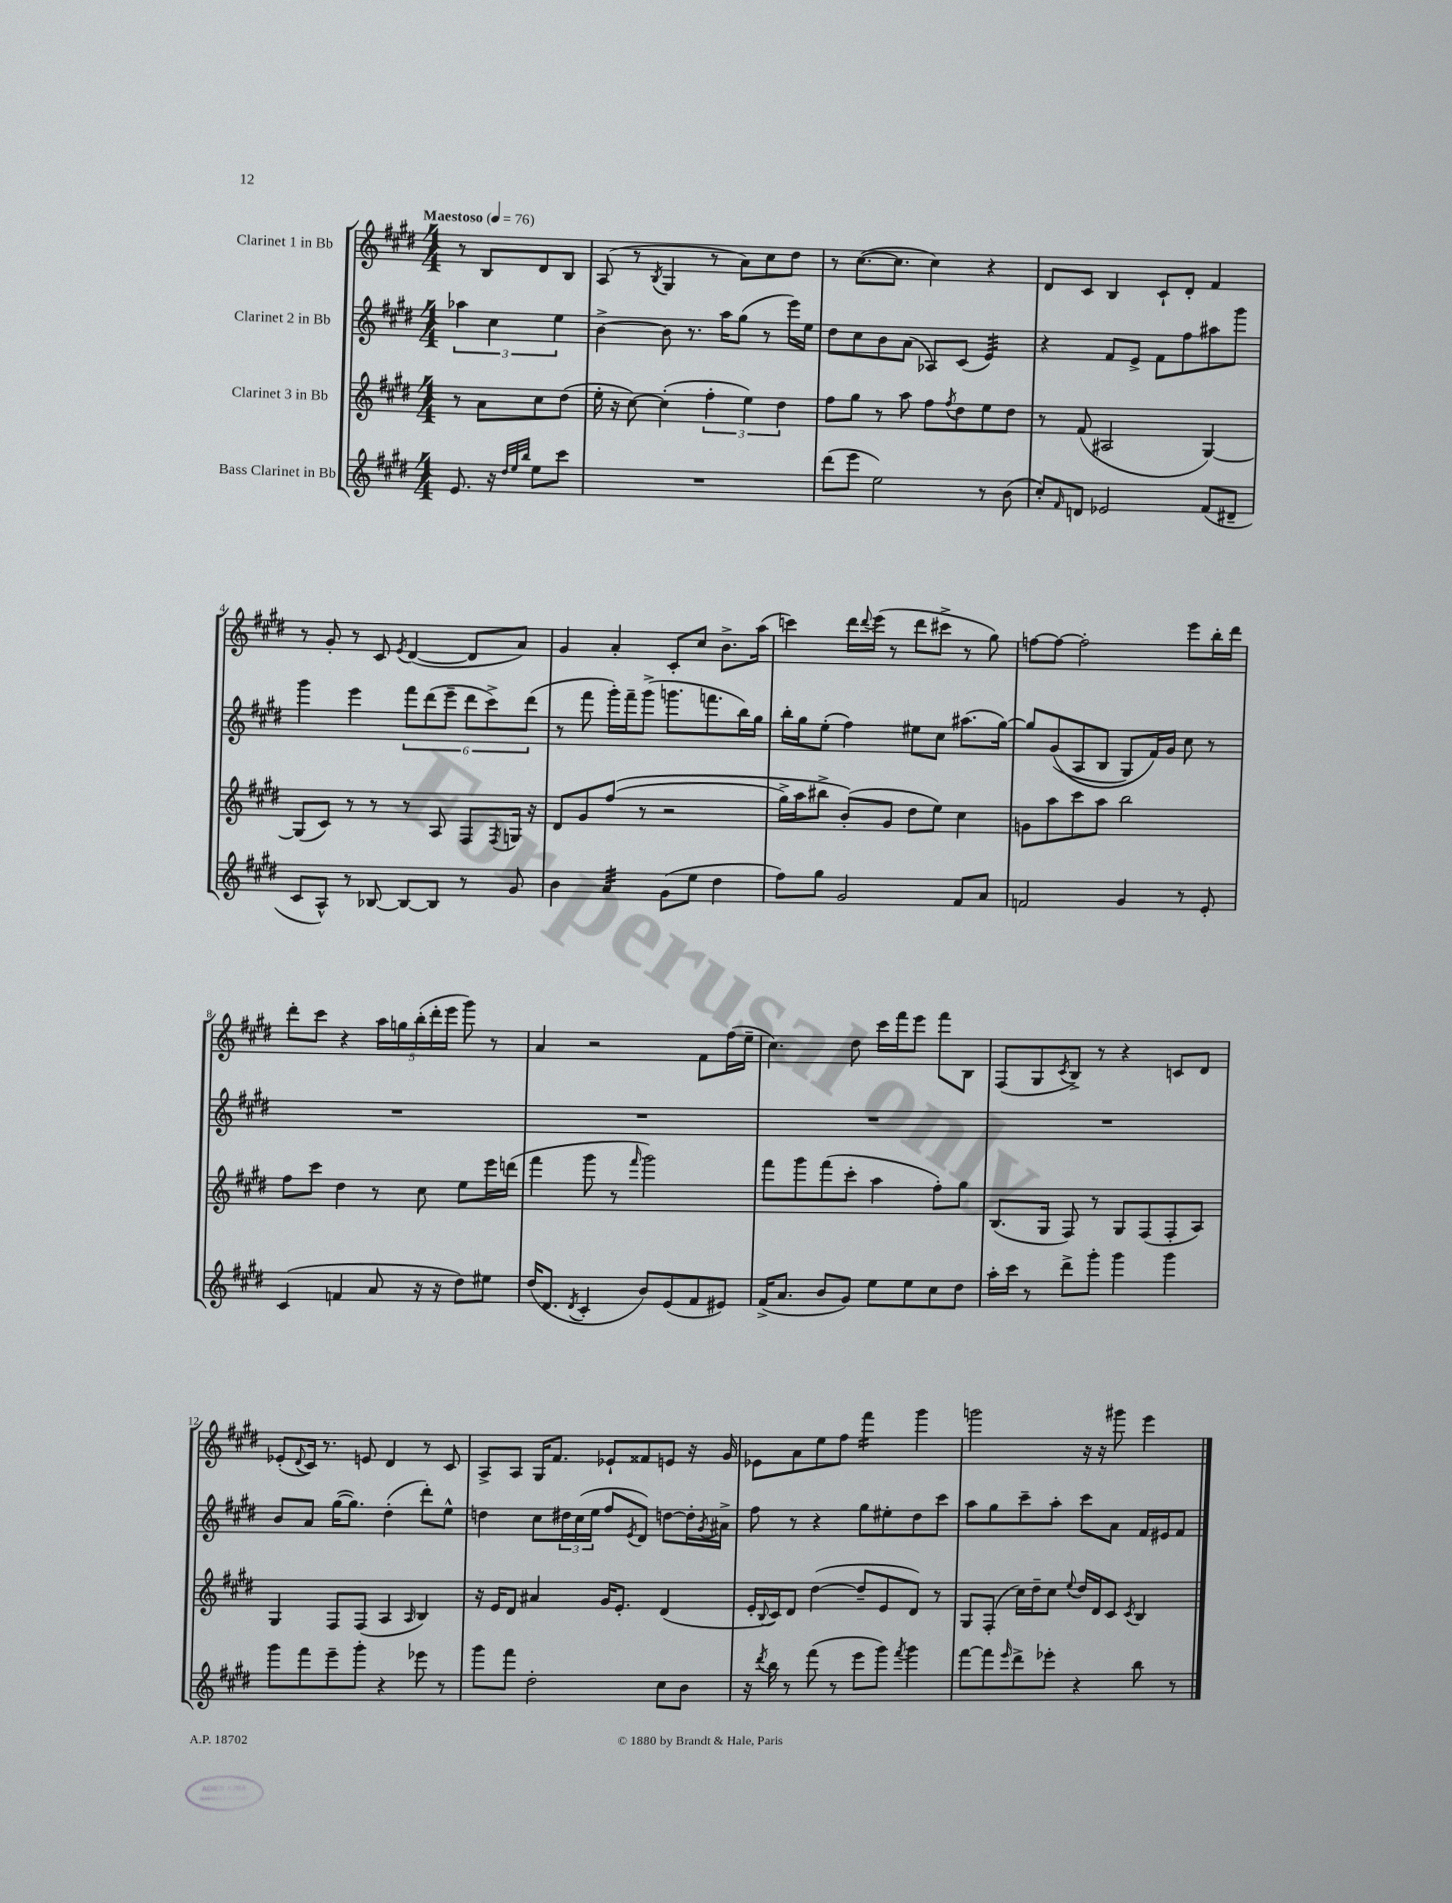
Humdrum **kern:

**kern	**kern	**kern	**kern
*staff4	*staff3	*staff2	*staff1
*clefG2	*clefG2	*clefG2	*clefG2
*k[f#c#g#d#]	*k[f#c#g#d#]	*k[f#c#g#d#]	*k[f#c#g#d#]
*M4/4	*M4/4	*M4/4	*M4/4
*MM76	*MM76	*MM76	*MM76
8.e	8r	6aa-	8r
.	8a	.	8B
.	.	6cc#	.
16r	.	.	.
32qqdd#	.	.	.
32qqee	.	.	.
32qqbb	.	.	.
8ee	8cc#	.	8d#
.	.	6ee	.
8ccc#	(8dd#	.	8B
=	=	=	=
1r	16ee'	[4b^	(8A
.	16r	.	.
.	[8cc#)	.	8r
.	.	.	8qB
.	(4cc#']	8b]	4G#
.	.	8.r	.
.	6ff#'	.	8r
.	.	16aa	.
.	.	(8gg#	8a)
.	6ee)	.	.
.	.	8r	8cc#
.	6dd#	.	.
.	.	16eee)	8dd#
.	.	16ee	.
=	=	=	=
(8ddd#	8ff#	8dd#	8r
8eee	8gg#	8cc#	([8.cc#
2ee)	8r	8b	.
.	.	.	8.cc#]
.	8aa	(8a	.
.	8ff#	8A-)	4cc#)
.	8qff#	.	.
.	8dd#	(8c#	.
8r	8ee	4e)	4r
(8b	8dd#	.	.
=	=	=	=
8cc#')	8r	4r	8d#
16qqf#	.	.	.
8d	(8f#	.	8c#
2e-	2A#	8f#	4B
.	.	8e^	.
.	.	8f#	8c#`
.	.	8ff#	8d#'
(8f#	[4G#)	8aa#	4f#
8d#~	.	8ggg#	.
=	=	=	=
8c#	(8G#]	4ggg#	8r
8A^^)	8c#)	.	8g#'
8r	8r	4eee	8r
[8B-	8r	.	8c#
.	.	.	8qe
8B-_	8r	12fff#	([4d#
.	.	(12ddd#	.
8B-]	8A	.	.
.	.	12eee~	.
8r	8F#	12ddd#	8d#]
.	.	12ccc#^)	.
.	8qF#	.	.
8g#	16G	.	8a)
.	.	(12ddd#	.
.	16r	.	.
=	=	=	=
4b	8d#	8r	4g#
.	8g#	8fff#	.
4a	&((8ff#	16ggg#')	4a'
.	.	16fff#~	.
.	8r	(8ggg#^	.
(8g#	2r	8.ggg	8c#'
8ee	.	.	8cc#
.	.	8.fff	.
4dd#	.	.	8.b^
.	.	16bb)	.
.	.	16gg#	(16aa
=	=	=	=
8ff#)	16gg#^)	16bb'	4ccc)
.	16aa	16gg#	.
8gg#	8bb#^	(8ee'	.
2g#	(8b'&)	4ff#)	16ddd#
.	.	.	8qqddd#
.	.	.	(16eee
.	8g#	.	8r
.	8dd#	8ee#	8ddd#
.	8ee)	8cc#	8ccc#^
8f#	4cc#	(8.aa#	8r
8a	.	.	8gg#)
.	.	[16gg#)	.
=	=	=	=
2f	8g	8gg#]	[8ff
.	8aa	&((8g#	8ff_
.	8ccc#	8A	2ff']
.	8aa	8B	.
4g#	2bb	8G#)	.
.	.	16f#&)	.
.	.	16g#	.
8r	.	8cc#	8eee
8e'	.	8r	16bb'
.	.	.	16ddd#
=	=	=	=
(4c#	8ff#	1r	8ddd#'
.	8ccc#	.	8ccc#
4f	4dd#	.	4r
8a	8r	.	20aa
.	.	.	20gg
.	.	.	(20bb'
16r	8cc#	.	.
.	.	.	20ddd#'
16r	.	.	.
.	.	.	20eee
8dd#)	8ee	.	8ggg#)
8ee#	16eee	.	8r
.	(16ddd	.	.
=	=	=	=
(16dd#	4fff#	1r	4a
8.d#	.	.	.
8qd#	.	.	.
4c#'	8ggg#	.	2r
.	8r	.	.
.	16qqfff#	.	.
8b)	2ggg#)	.	.
(8e	.	.	.
8f#	.	.	8f#
8e#)	.	.	(16ff#
.	.	.	16ee~
=	=	=	=
(16f#^	8fff#	1r	4.cc#)
8.a	.	.	.
.	8ggg#	.	.
8b	(8fff#	.	.
8g#)	8ccc#'	.	8dd#
8ee	4aa	.	16ccc#
.	.	.	16fff#
8ee	.	.	8eee
8cc#	8ff#')	.	8fff#
8dd#	8gg#	.	8B
=	=	=	=
16aa'	(8.B	1r	(8F#
16ccc#	.	.	.
8r	.	.	8G#
.	16G#	.	.
.	.	.	8qc#
8ddd#^	8F#)	.	8B^)
8ggg#'	8r	.	8r
4ggg#	8G#	.	4r
.	(8F#	.	.
4ggg#	8F#'	.	8c
.	8A)	.	8d#
=	=	=	=
8ggg#	4G#	8b	(8e-'
.	.	.	8qqd#
8fff#	.	8a	16c#)
.	.	.	8.r
8eee~	8F#	([16gg#	.
.	.	8.gg#])	.
8ggg#'	(8F#	.	8e
4r	4A	(4dd#'	4d#
.	16qqA	.	.
8eee-	4B)	8ddd#')	8r
8r	.	8ee^^	8c#
=	=	=	=
8ggg#	16r	4dd	8A^
.	16e	.	.
8fff#	8d#	.	8A
2dd#'	4a#	8cc#	16G#
.	.	.	8.f#
.	.	24dd#	.
.	.	(24cc#	.
.	.	24ee	.
.	16g#	8ff#	8e-`
.	8.e'	.	.
.	.	8qe	.
.	.	8d#)	8f##
8cc#	(4d#	[8dd	8e
8b	.	16dd']	16r
.	.	8qg#	.
.	.	16a#^	16g#
=	=	=	=
16r	16e'	8ff#	8e-
8qddd#	8qqB	.	.
16bb	16c#)	.	.
8r	8d#	8r	8a
(8fff#	([4dd#	4r	8ee
8r	.	.	8ff#
8eee	8dd#~]	8gg#	4fff#
8ggg#)	8e	8ee#'	.
8qfff#	.	.	.
4ggg#	8d#)	8dd#	4ggg#
.	8r	8ccc#	.
=	=	=	=
[8fff#	8G#	8aa	2ggg
8fff#]	(8F#'	8gg#	.
16qqeee	.	.	.
8ddd#^	16cc#)	8ccc#~	.
.	16dd#~	.	.
8eee-'	8cc#	8aa'	.
.	8qqee	.	.
4r	16dd#	8ccc#	16r
.	16d#	.	16r
.	8c#	8a	8ggg#
.	8qc#	.	.
8bb	4B	16f#	4eee
.	.	16e#	.
8r	.	8f#	.
==	==	==	==
*-	*-	*-	*-
